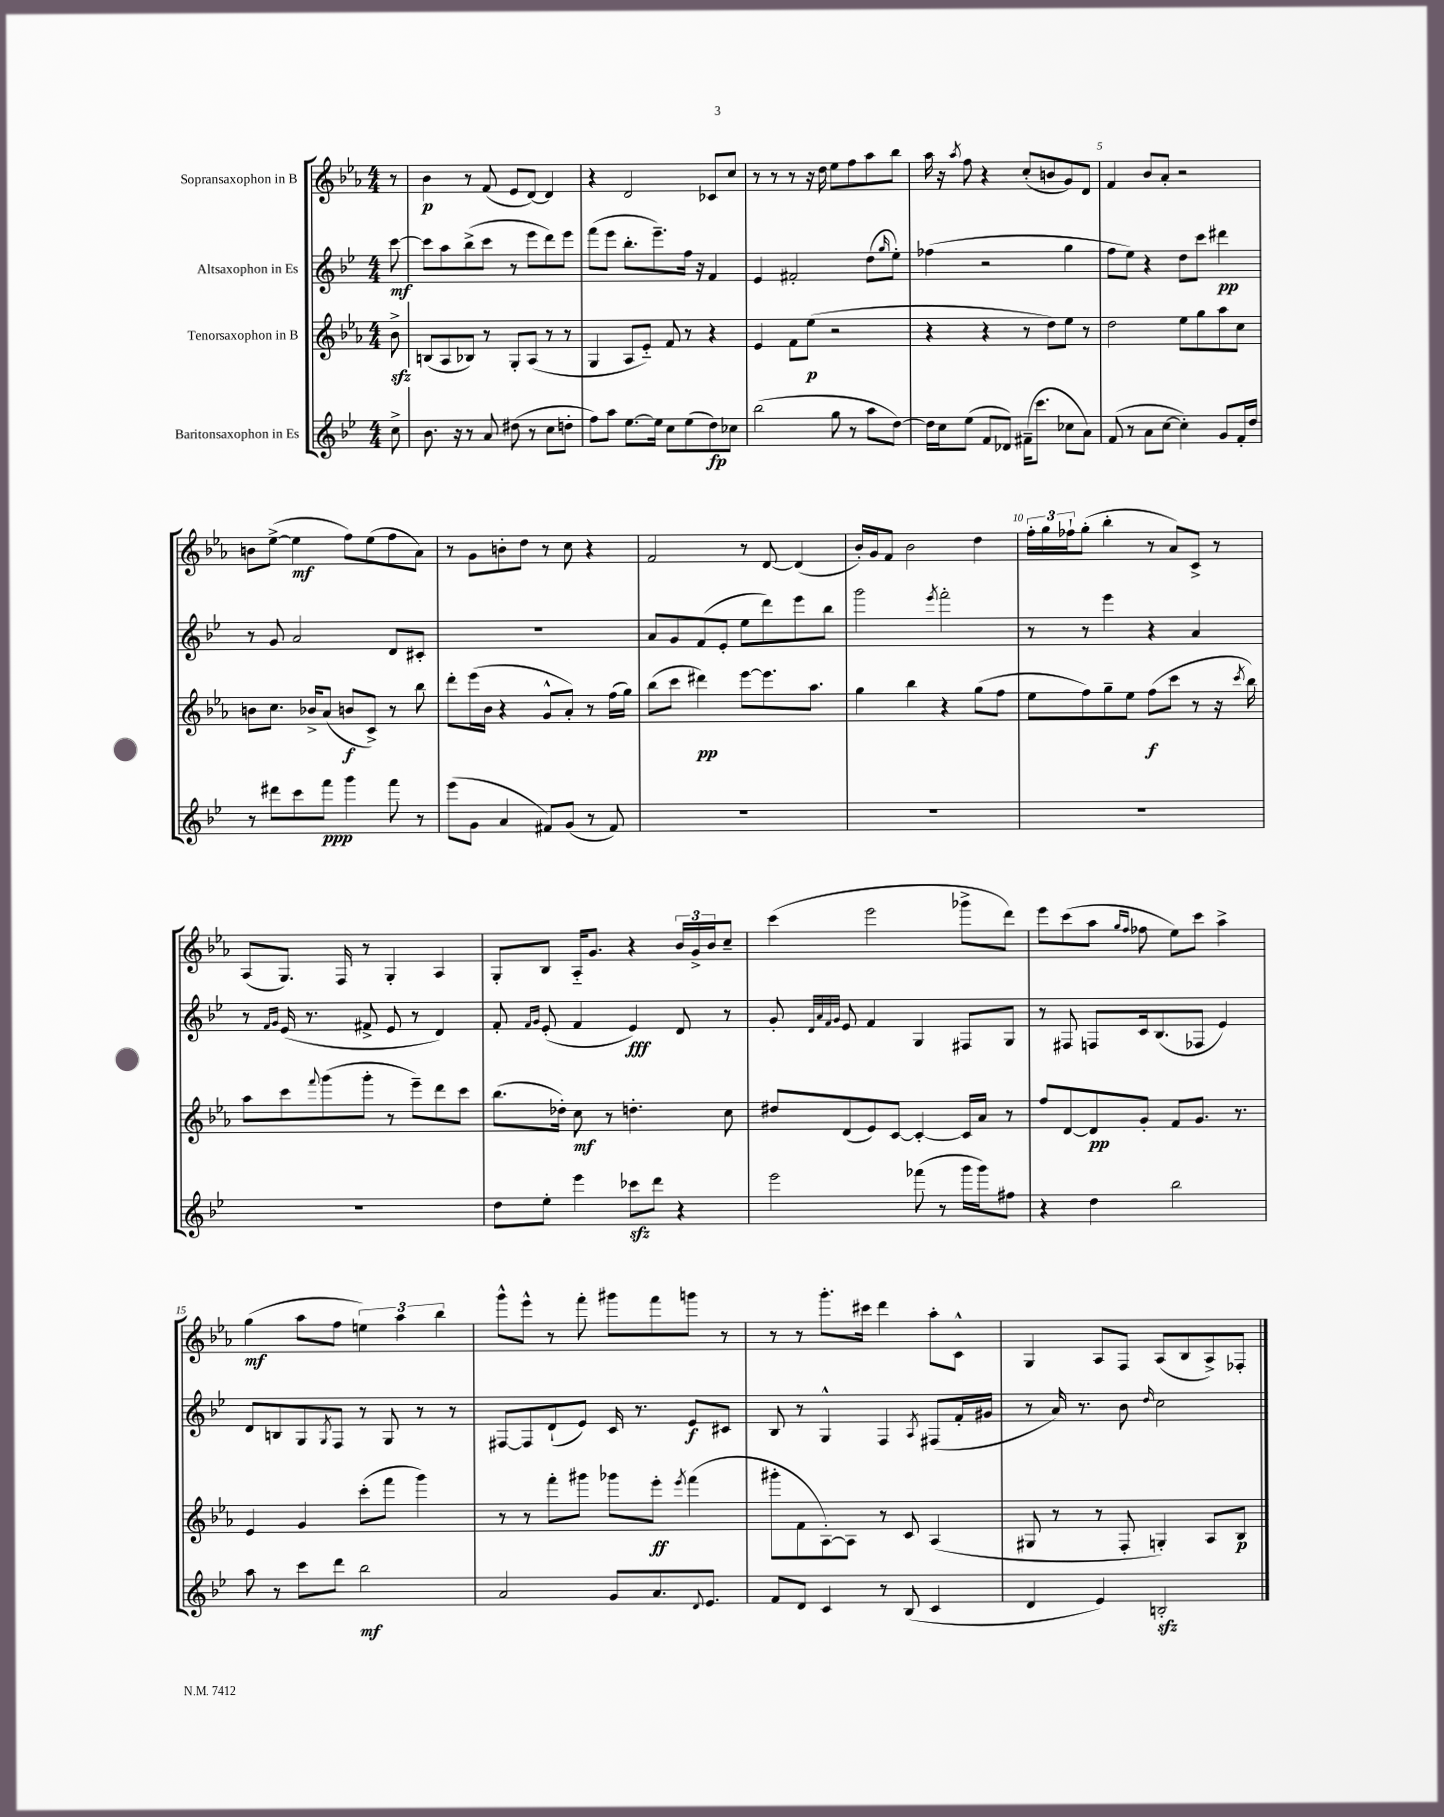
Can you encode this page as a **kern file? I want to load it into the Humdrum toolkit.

**kern	**dynam	**kern	**dynam	**kern	**dynam	**kern	**dynam
*part4	*part4	*part3	*part3	*part2	*part2	*part1	*part1
*staff4	*staff4	*staff3	*staff3	*staff2	*staff2	*staff1	*staff1
*I"Baritonsaxophon in Es	*	*I"Tenorsaxophon in B	*	*I"Altsaxophon in Es	*	*I"Sopransaxophon in B	*
*clefG2	*	*clefG2	*	*clefG2	*	*clefG2	*
*k[b-e-]	*	*k[b-e-a-]	*	*k[b-e-]	*	*k[b-e-a-]	*
*M4/4	*	*M4/4	*	*M4/4	*	*M4/4	*
=	=	=	=	=	=	=	=
8cc^\	.	8b-zz^\	.	[8ccc\	mf	8r	.
=1	=1	=1	=1	=1	=1	=1	=1
8.b-\	.	(8Bn/L	.	8ccc\L]	.	4b-\	p
.	.	8A-/	.	8aa\	.	.	.
16r	.	.	.	.	.	.	.
8r	.	8B-X/J)	.	(8bb-^\	.	8r	.
8a/	.	8r	.	8ccc\J	.	(8f/	.
(8dd#X\	.	8G'/L	.	8r	.	8e-/L	.
8r	.	(8A-/J	.	8eee-\L	.	[8d/J)	.
8cc\L	.	8r	.	8ddd\)	.	4d/]	.
8ddn'\J	.	8r	.	8eee-\J	.	.	.
=2	=2	=2	=2	=2	=2	=2	=2
8ff\L)	.	4G/	.	(8fff\L	.	4r	.
8aa\J	.	.	.	8eee-\J	.	.	.
[8.ee-\L	.	8A-/L	.	8.bb-'\L	.	2d/	.
.	.	8e-/J)	.	.	.	.	.
16ee-\Jk]	.	.	.	8.eee-~\)	.	.	.
8cc\L	.	8f/	.	.	.	.	.
(8ee-\	.	8r	.	16ff\Jk	.	.	.
.	.	.	.	16r	.	.	.
8dd\)	fp	4r	.	4f/	.	8c-X/L	.
8cc-X\J	.	.	.	.	.	8cc/J	.
=3	=3	=3	=3	=3	=3	=3	=3
(2bb-\	.	4e-/	.	4e-/	.	8r	.
.	.	.	.	.	.	8r	.
.	.	8f\L	.	2f#X'/	.	8r	.
.	.	(8ee-\J	p	.	.	16r	.
.	.	.	.	.	.	16dd\	.
8gg\	.	2r	.	.	.	8ee-\L	.
8r	.	.	.	.	.	8ff\	.
8aa\L	.	.	.	(8dd\L	.	8aa-\	.
.	.	.	.	16qqgg/	.	.	.
[8dd\J)	.	.	.	8ee-'\J)	.	8bb-\J	.
=4	=4	=4	=4	=4	=4	=4	=4
16dd\LL]	.	4r	.	(4ff-X\	.	16aa-\	.
16cc\J	.	.	.	.	.	16r	.
.	.	.	.	.	.	8qaa-/	.
(8ee-\J	.	.	.	.	.	8ff\	.
8f/L	.	4r	.	2r	.	4r	.
8d-X/J)	.	.	.	.	.	.	.
(16f#X~\KL	.	8r	.	.	.	(8cc'/L	.
8.ccc\J	.	.	.	.	.	.	.
.	.	8dd\L)	.	.	.	8bn/	.
8cc-X\L	.	8ee-\J	.	4gg\	.	8g/)	.
8a\J)	.	8r	.	.	.	8d/J	.
=5	=5	=5	=5	=5	=5	=5	=5
(8f/	.	2dd\	.	8ff\L	.	4f/	.
8r	.	.	.	8ee-\J)	.	.	.
8a\L	.	.	.	4r	.	8b-/L	.
[8cc\J	.	.	.	.	.	8a-'/J	.
4cc'\])	.	8ee-\L	.	8dd\L	.	2r	.
.	.	8gg\	.	8ccc\J	.	.	.
8g/L	.	8aa-\	.	4ddd#X\	pp	.	.
16f'/L	.	8cc\J	.	.	.	.	.
16dd/JJ	.	.	.	.	.	.	.
!!LO:LB:g=z
=6	=6	=6	=6	=6	=6	=6	=6
8r	.	8bn\L	.	8r	.	8bn\L	.
8ddd#X\L	.	8.cc\J	.	8g/	.	([8ee-^\J	.
8ccc\	.	.	.	2a/	.	4ee-\]	mf
.	.	16b-X^/KL	.	.	.	.	.
8fff\J	ppp	(8a-/J	.	.	.	.	.
4ggg\	.	8bn/L	f	.	.	8ff\L)	.
.	.	8c^/J)	.	.	.	(8ee-\	.
8fff\	.	8r	.	8d/L	.	8ff\	.
8r	.	8bb-\	.	8c#X'/J	.	8a-\J)	.
=7	=7	=7	=7	=7	=7	=7	=7
(8eee-\L	.	8ddd'\L	.	1r	.	8r	.
8g\J	.	(16eee-\L	.	.	.	8g\L	.
.	.	16b-\JJ	.	.	.	.	.
4a/	.	4r	.	.	.	8bn'\	.
.	.	.	.	.	.	8dd\J	.
8f#X/L)	.	8g^^/L	.	.	.	8r	.
(8g/J	.	8a-'/J)	.	.	.	8cc\	.
8r	.	8r	.	.	.	4r	.
8f#/)	.	(16ff\LL	.	.	.	.	.
.	.	16gg\JJ)	.	.	.	.	.
=8	=8	=8	=8	=8	=8	=8	=8
1r	.	(8bb-\L	.	8a/L	.	2f/	.
.	.	8ccc\J	.	8g/	.	.	.
.	.	4ddd#X\)	pp	(8f/	.	.	.
.	.	.	.	8e-'/J	.	.	.
.	.	[8eee-\L	.	8ee-\L	.	8r	.
.	.	8.eee-\]	.	8ddd\)	.	[8d/	.
.	.	.	.	8eee-\	.	(4d/]	.
.	.	8.aa-\J	.	.	.	.	.
.	.	.	.	8bb-\J	.	.	.
=9	=9	=9	=9	=9	=9	=9	=9
1r	.	4gg\	.	2ggg\	.	16b-'/LL)	.
.	.	.	.	.	.	16g/J	.
.	.	.	.	.	.	8f/J	.
.	.	4bb-\	.	.	.	2b-\	.
.	.	.	.	8qeee-/	.	.	.
.	.	4r	.	2fff'\	.	.	.
.	.	(8gg\L	.	.	.	4dd\	.
.	.	8ff\J	.	.	.	.	.
=10	=10	=10	=10	=10	=10	=10	=10
1r	.	8ee-\L	.	8r	.	24ff'\LL	.
.	.	.	.	.	.	24gg\	.
.	.	.	.	.	.	24ff-X`\J	.
.	.	8ff\)	.	8r	.	(8gg'\J	.
.	.	8gg~\	.	4eee-\	.	4bb-'\	.
.	.	8ee-\J	.	.	.	.	.
.	.	(8ff\L	f	4r	.	8r	.
.	.	8ccc\J	.	.	.	8a-/L)	.
.	.	8r	.	4a/	.	8c^/J	.
.	.	16r	.	.	.	8r	.
.	.	8qccc/	.	.	.	.	.
.	.	16bb-\)	.	.	.	.	.
!!LO:LB:g=z
=11	=11	=11	=11	=11	=11	=11	=11
1r	.	8aa-\L	.	8r	.	(8A-/L	.
.	.	.	.	16qqf/LL	.	.	.
.	.	.	.	16qqg/JJ	.	.	.
.	.	8ccc\	.	(16e-/	.	8.G/J)	.
.	.	.	.	8.r	.	.	.
.	.	8qqfff/	.	.	.	.	.
.	.	(8ggg\	.	.	.	.	.
.	.	.	.	.	.	16F/	.
.	.	8ggg'\J	.	8f#X^/	.	8r	.
.	.	8r	.	8e-/	.	4G'/	.
.	.	8eee-~\L)	.	8r	.	.	.
.	.	8ddd\	.	4d/)	.	4A-/	.
.	.	8ccc\J	.	.	.	.	.
=12	=12	=12	=12	=12	=12	=12	=12
8dd\L	.	(8.bb-\L	.	8f'/	.	8G'/L	.
.	.	.	.	16qqf/LL	.	.	.
.	.	.	.	16qqg/JJ	.	.	.
8ee-'\J	.	.	.	(8e-'/	.	8B-/J	.
.	.	16dd-X'\Jk)	.	.	.	.	.
4eee-\	.	8cc\	mf	4f/	.	16A-/KL	.
.	.	.	.	.	.	8.g/J	.
.	.	8r	.	.	.	.	.
8ccc-Xzz\L	.	4.ddn'\	.	4e-/)	fff	4r	.
8ddd\J	.	.	.	.	.	.	.
4r	.	.	.	8d/	.	24b-/LL	.
.	.	.	.	.	.	24g^/	.
.	.	.	.	.	.	24b-/J	.
.	.	8cc\	.	8r	.	8cc~/J	.
=13	=13	=13	=13	=13	=13	=13	=13
2eee-\	.	8dd#X/L	.	8g'/	.	(4ccc\	.
.	.	.	.	32qqd/LLL	.	.	.
.	.	.	.	32qqa/	.	.	.
.	.	.	.	32qqf/	.	.	.
.	.	.	.	32qqg/JJJ	.	.	.
.	.	(8d/	.	8e-/	.	.	.
.	.	8e-/)	.	4f/	.	2eee-\	.
.	.	[8c/J	.	.	.	.	.
(8fff-X\	.	4c'/_	.	4G/	.	.	.
8r	.	.	.	.	.	.	.
16ggg\LL	.	16c/LL]	.	8F#X/L	.	8ggg-X^\L	.
16ggg\J)	.	16a-/JJ	.	.	.	.	.
8ff#X\J	.	8r	.	8G/J	.	8ddd\J)	.
=14	=14	=14	=14	=14	=14	=14	=14
4r	.	8ff/L	.	8r	.	8eee-\L	.
.	.	[8d/	.	8F#X/	.	(8ccc\	.
4dd\	.	8d/]	pp	8Fn/L	.	8aa-\J	.
.	.	.	.	.	.	16qqgg/LL	.
.	.	.	.	.	.	16qqff/JJ	.
.	.	8g'/J	.	16c/k	.	8ff-X\	.
.	.	.	.	(8.B-/	.	.	.
2bb-\	.	8f/L	.	.	.	8ee-\L)	.
.	.	8.g/J	.	8F-X/J	.	8ccc\J	.
.	.	.	.	4e-/)	.	4aa-^\	.
.	.	8.r	.	.	.	.	.
!!LO:LB:g=z
=15	=15	=15	=15	=15	=15	=15	=15
8aa\	.	4e-/	.	8d/L	.	(4gg\	mf
8r	.	.	.	8Bn/	.	.	.
8ccc\L	.	4g/	.	8G/	.	8aa-\L	.
.	.	.	.	8qG/	.	.	.
8ddd\J	.	.	.	8F/J	.	8ff\J	.
2bb-\	mf	(8ccc'\L	.	8r	.	6een\)	.
.	.	8fff\J	.	8G/	.	.	.
.	.	.	.	.	.	6aa-\	.
.	.	4ggg\)	.	8r	.	.	.
.	.	.	.	.	.	6bb-\	.
.	.	.	.	8r	.	.	.
=16	=16	=16	=16	=16	=16	=16	=16
2a/	.	8r	.	[8F#X/L	.	8ggg^^\L	.
.	.	8r	.	8F#/]	.	8eee-^^\J	.
.	.	8fff'\L	.	(8d`/	.	8r	.
.	.	8ggg#X\J	.	8e-/J)	.	8fff'\	.
8g/L	.	8ggg-X\L	.	16c/	.	8ggg#X\L	.
.	.	.	.	8.r	.	.	.
8.a/	.	8eee-'\J	ff	.	.	8fff\	.
.	.	8qeee-/	.	.	.	.	.
.	.	(4fff\	.	8e-/L	f	8gggn\J	.
8qqd/	.	.	.	.	.	.	.
8.e-/J	.	.	.	.	.	.	.
.	.	.	.	8c#X/J	.	8r	.
=17	=17	=17	=17	=17	=17	=17	=17
8f/L	.	8ggg#X'\L	.	8B-/	.	8r	.
8d/J	.	8f\	.	8r	.	8r	.
4c/	.	[8A-'\)	.	4G^^/	.	8.ggg'\L	.
.	.	8A-\J]	.	.	.	.	.
.	.	.	.	.	.	16ccc#X\Jk	.
8r	.	8r	.	4F/	.	4ddd\	.
(8B-/	.	8c/	.	.	.	.	.
.	.	.	.	8qA/	.	.	.
4c/	.	(4A-/	.	(8F#X/L	.	8aa-'\L	.
.	.	.	.	16f'/L	.	8c^^\J	.
.	.	.	.	16g#X/JJ	.	.	.
=18	=18	=18	=18	=18	=18	=18	=18
4d/	.	8G#X/	.	8r	.	4G/	.
.	.	8r	.	16a/)	.	.	.
.	.	.	.	8.r	.	.	.
4e-/)	.	8r	.	.	.	8A-/L	.
.	.	8F'/	.	8b-\	.	8F/J	.
.	.	.	.	16qqdd/	.	.	.
2Bnzz'/	.	4Gn'/)	.	2cc\	.	(8A-/L	.
.	.	.	.	.	.	8B-/	.
.	.	8A-/L	.	.	.	8A-^/)	.
.	.	8B-/J	p	.	.	8F-X'/J	.
==	==	==	==	==	==	==	==
*-	*-	*-	*-	*-	*-	*-	*-
